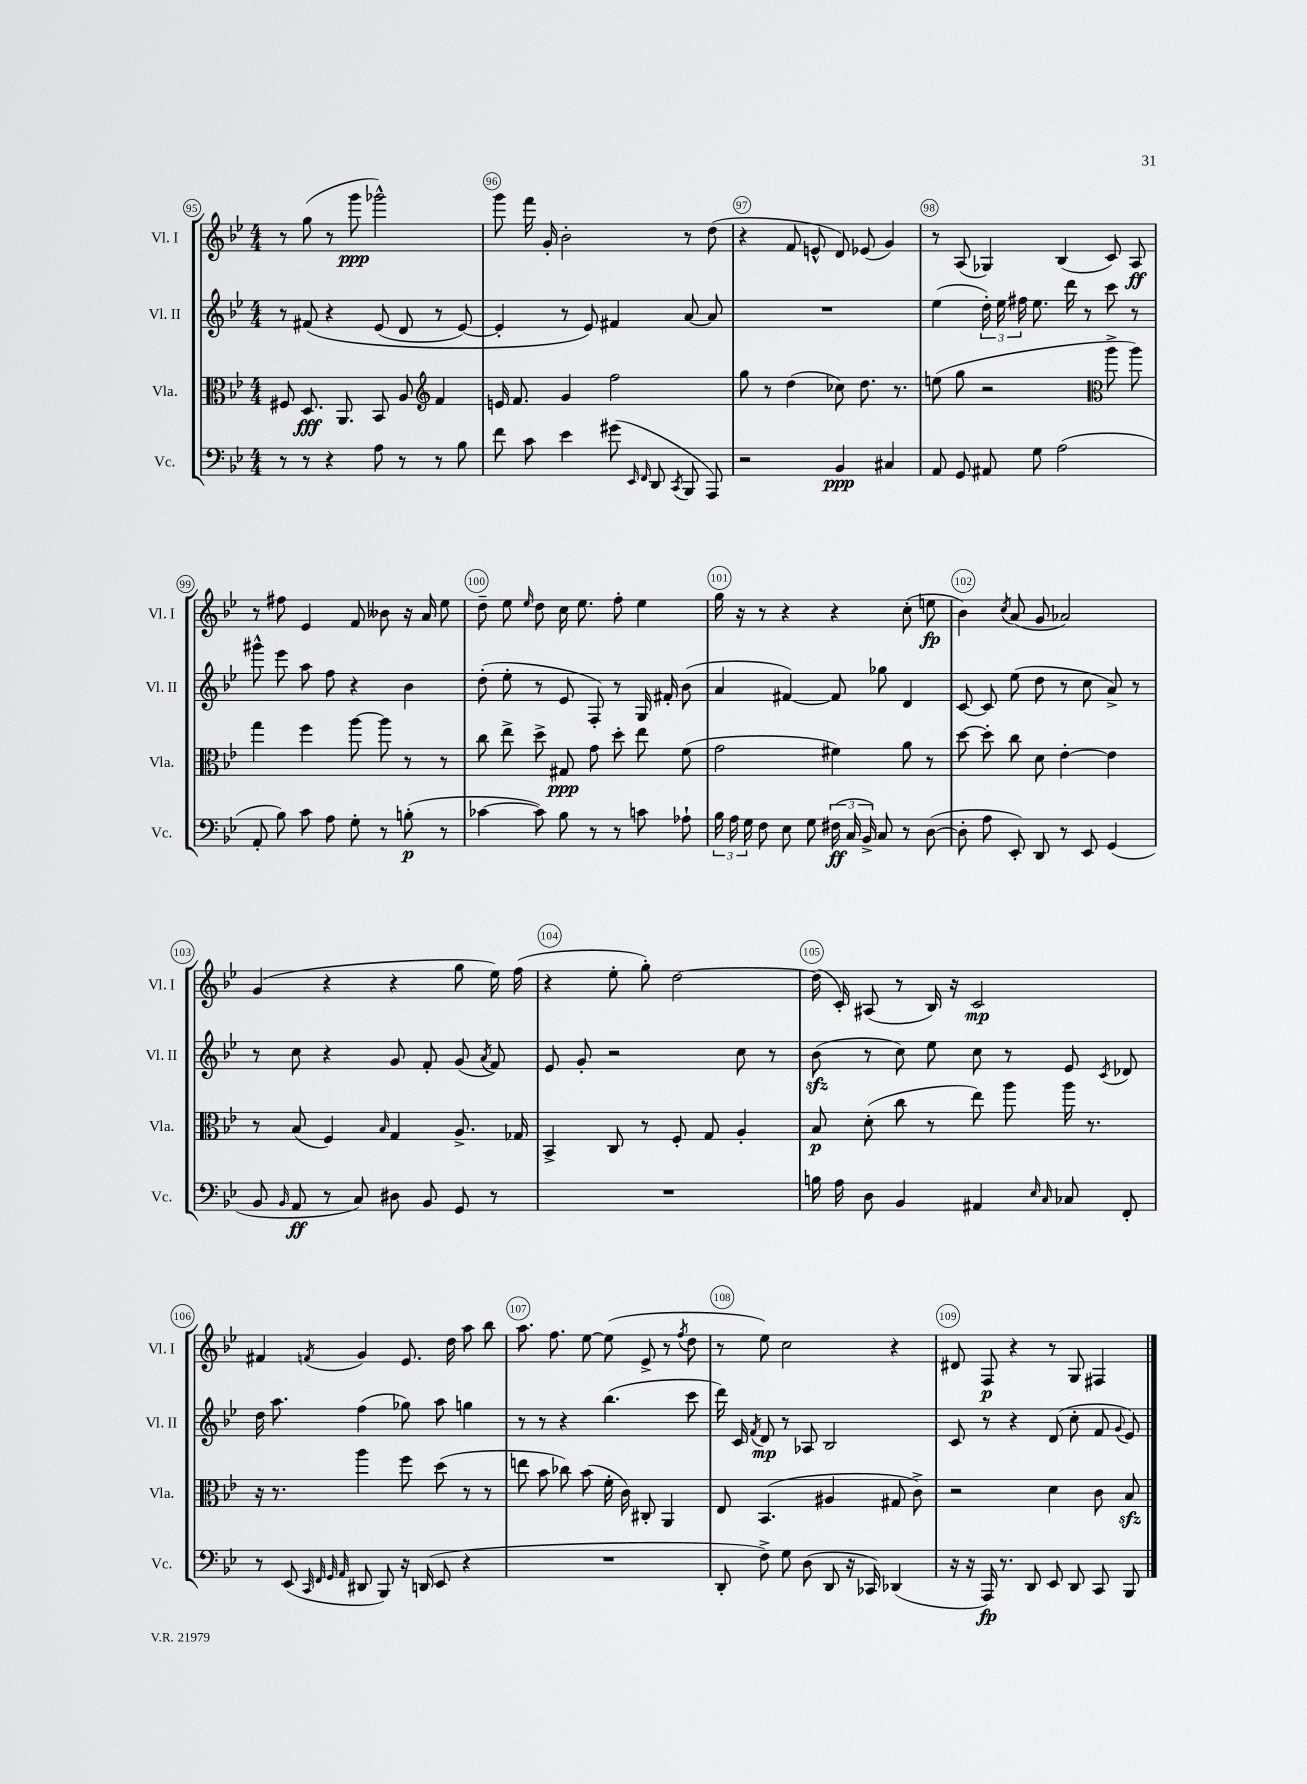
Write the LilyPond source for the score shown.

<<
\new StaffGroup <<
\new Staff = "s0" \with { instrumentName = "Vl. I" shortInstrumentName = "Vl. I" } {
    \clef treble \key bes \major \numericTimeSignature \time 4/4
    \autoBeamOff r8 g''8( r8 g'''8\ppp ges'''2-^) |
    g'''8 f'''16 g'16-. bes'2-. r8 d''8( |
    r4 f'8 e'8-^ d'8) ees'8( g'4) |
    r8 a8( ges4) bes4( c'8) a8\ff |
    r8 fis''8 ees'4 f'8 beses'8 r16 a'16 ees''8 |
    d''8-- ees''8 \grace { ees''16 } d''8 c''16 ees''8. f''8-. ees''4 |
    g''16 r16 r8 r4 r4 c''8-.( e''8\fp |
    bes'4) \acciaccatura { c''8 } a'8( g'8 aes'2) |
    g'4( r4 r4 g''8 ees''16) f''16( |
    r4 ees''8-. g''8-.) d''2~ |
    d''16( c'16-.) ais8( r8 bes16) r16 c'2\mp |
    fis'4 \acciaccatura { f'8 } g'4 ees'8. d''16 a''8 bes''8 |
    a''8. f''8. ees''8~ ees''8( ees'8-> r8 \acciaccatura { f''8 } d''8 |
    r8 ees''8) c''2 r4 |
    dis'8 f8\p r4 r8 g8 fis4 \bar "|." |
}
\new Staff = "s1" \with { instrumentName = "Vl. II" shortInstrumentName = "Vl. II" } {
    \clef treble \key bes \major \numericTimeSignature \time 4/4
    \autoBeamOff r8 fis'8\( r4 ees'8( d'8 r8 ees'8~) |
    ees'4-. r8 ees'8\) fis'4 a'8~ a'8 |
    R1 |
    ees''4( \tuplet 3/2 { d''16-.) ees''16 fis''16 } ees''8. d'''16 r8 c'''8 r8 |
    gis'''8-^ ees'''8 a''8 f''8 r4 bes'4 |
    d''8-.( ees''8-. r8 ees'8 f8-.) r8 g16 fis'16-. bes'8( |
    a'4 fis'4~) fis'8 ges''8 d'4 |
    c'8~ c'8 ees''8( d''8 r8 c''8 a'8->) r8 |
    r8 c''8 r4 g'8 f'8-. g'8( \acciaccatura { a'8 } f'8) |
    ees'8 g'8-. r2 c''8 r8 |
    bes'8\sfz( r8 c''8) ees''8 c''8 r8 ees'8 \acciaccatura { c'8 } des'8 |
    d''16 a''8. f''4( ges''8) a''8 g''4 |
    r8 r8 r4 bes''4.( c'''8 |
    d'''16) c'16 \acciaccatura { f'8 } d'8\mp r8 aes8 bes2 |
    c'8 r8 r4 d'8( c''8-. f'8 \appoggiatura { g'8 } ees'8) \bar "|." |
}
\new Staff = "s2" \with { instrumentName = "Vla." shortInstrumentName = "Vla." } {
    \clef alto \key bes \major \numericTimeSignature \time 4/4
    \autoBeamOff fis8 d8.\fff a,8. bes,8 a8 \clef treble f'4 |
    e'16 f'8. g'4 f''2 |
    g''8 r8 d''4( ces''8) d''8. r8. |
    e''8( g''8 r2 \clef alto a''8-> a''8) |
    g''4 f''4 a''8~ a''8 r8 r8 |
    c''8 ees''8-> d''8-> gis8\ppp g'8 d''8-. ees''8 f'8( |
    g'2 fis'4) a'8 r8 |
    d''8~ d''8-. c''8 d'8 ees'4~-. ees'4 |
    r8 bes8( f4) \grace { bes16 } g4 a8.-> ges16 |
    bes,4-> c8 r8 f8-. g8 a4-. |
    bes8\p d'8-.( c''8 r8 ees''8) a''8 a''16 r8. |
    r16 r8. a''4 f''8 d''8( r8 r8 |
    e''8 bes'8 ces''8) bes'8( f'16-. c'16) cis8-. a,4 |
    ees8 bes,4.( ais4 gis8 c'8->) |
    r2 d'4 c'8 bes8\sfz \bar "|." |
}
\new Staff = "s3" \with { instrumentName = "Vc." shortInstrumentName = "Vc." } {
    \clef bass \key bes \major \numericTimeSignature \time 4/4
    \autoBeamOff r8 r8 r4 a8 r8 r8 bes8 |
    f'8 c'8 ees'4 gis'8( \grace { ees,16 f,16 } d,8 \acciaccatura { c,8 } bes,,8 a,,8) |
    r2 bes,4\ppp cis4 |
    a,8 g,8 ais,8 g8 a2( |
    a,8-. bes8) c'8 a8 g8-. r8 b8-.\p( r8 |
    ces'4~ ces'8) bes8 r8 r8 c'8 aes8-! |
    \tuplet 3/2 { bes16 a16 g16 } f8 ees8 g8 \tuplet 3/2 { fis16\ff( c16 bes,16->) } c8 r8 d8~( |
    d8-. a8 ees,8-.) d,8 r8 ees,8 g,4( |
    bes,8 \grace { bes,16 } a,8\ff r8 c8) dis8 bes,8 g,8 r8 |
    R1 |
    b16 a16 d8 bes,4 ais,4 \grace { ees16 c16 } ces8 f,8-. |
    r8 ees,8( \grace { c,32 f,32 g,32 a,32 } dis,8 bes,,8) r16 d,16( ees,8 r4 |
    R1 |
    d,8-. f8->) g8 d8( d,8 r16 ces,16) des,4( |
    r16 r16 a,,16\fp) r8. d,8 ees,8 d,8 c,8 bes,,8 \bar "|." |
}
>>
>>
\layout { \context { \Score currentBarNumber = #95 \override BarNumber.break-visibility = ##(#f #t #t) barNumberVisibility = #all-bar-numbers-visible \override BarNumber.stencil = #(make-stencil-circler 0.1 0.3 ly:text-interface::print) } }
